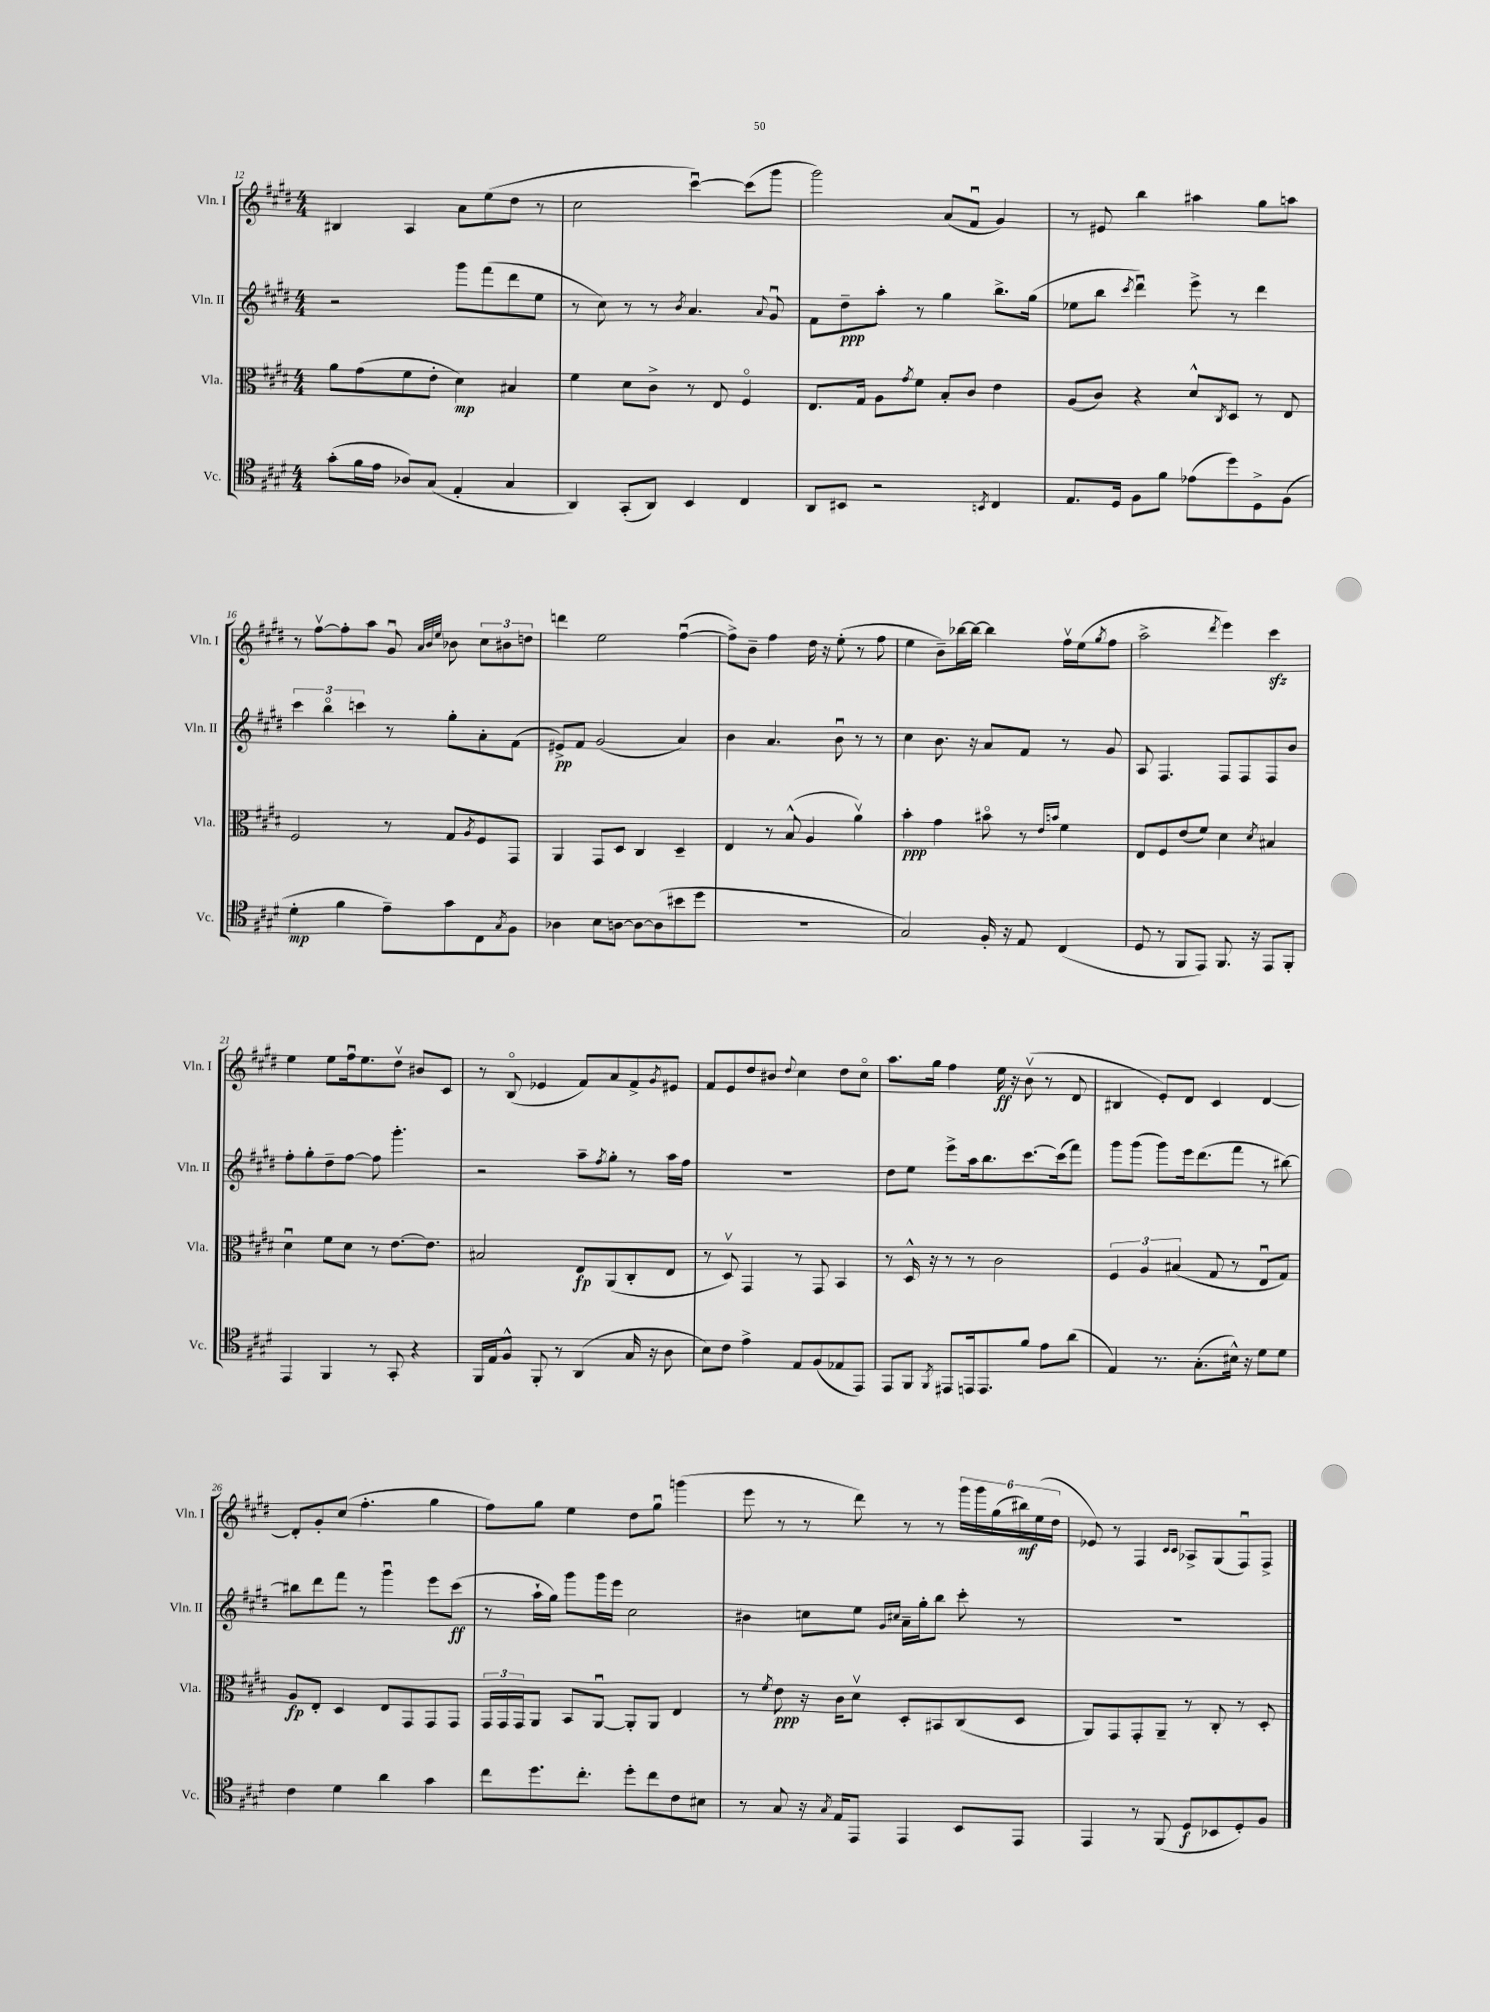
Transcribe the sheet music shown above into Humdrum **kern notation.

**kern	**dynam	**kern	**dynam	**kern	**dynam	**kern	**dynam
*part4	*part4	*part3	*part3	*part2	*part2	*part1	*part1
*staff4	*staff4	*staff3	*staff3	*staff2	*staff2	*staff1	*staff1
*I"Vc.	*	*I"Vla.	*	*I"Vln. II	*	*I"Vln. I	*
*I'Vc.	*	*I'Vla.	*	*I'Vln. II	*	*I'Vln. I	*
*clefC4	*	*clefC3	*	*clefG2	*	*clefG2	*
*k[f#c#g#d#]	*	*k[f#c#g#d#]	*	*k[f#c#g#d#]	*	*k[f#c#g#d#]	*
*M4/4	*	*M4/4	*	*M4/4	*	*M4/4	*
=12	=12	=12	=12	=12	=12	=12	=12
(8g#'\L	.	8a\L	.	2r	.	4B#X/	.
16f#\L	.	(8g#\	.	.	.	.	.
16e\JJ	.	.	.	.	.	.	.
8A-X/L)	.	8f#\	.	.	.	4A/	.
(8G#/J	.	8e'\J	.	.	.	.	.
4E'/	.	4d#\)	mp	8ggg#\L	.	8a\L	.
.	.	.	.	(8fff#\	.	(8ee\	.
4G#/	.	4B#X/	.	8ddd#\	.	8dd#\J	.
.	.	.	.	8ee\J	.	8r	.
=13	=13	=13	=13	=13	=13	=13	=13
4AA/)	.	4f#\	.	8r	.	2cc#\	.
.	.	.	.	8cc#\)	.	.	.
(8GG#'/L	.	8d#\L	.	8r	.	.	.
8AA/J)	.	8c#^\J	.	8r	.	.	.
.	.	.	.	8qb/	.	.	.
4BB/	.	8r	.	4.a/	.	[4ccc#u\)	.
.	.	8E/	.	.	.	.	.
4C#/	.	4F#/	.	.	.	(8ccc#\L]	.
.	.	.	.	8qqa/	.	.	.
.	.	.	.	8g#u/	.	8ggg#\J	.
=14	=14	=14	=14	=14	=14	=14	=14
8AA/L	.	8.E/L	.	8f#\L	.	2ggg#\)	.
8BB#X/J	.	.	.	8dd#~\	ppp	.	.
.	.	16G#/Jk	.	.	.	.	.
2r	.	8A\L	.	8aa'\J	.	.	.
.	.	8qg#/	.	.	.	.	.
.	.	8f#\J	.	8r	.	.	.
.	.	8B'/L	.	4gg#\	.	(8a/L	.
.	.	8c#/J	.	.	.	8f#u/J	.
8qBBn/	.	.	.	.	.	.	.
4C#/	.	4e\	.	8.bb^\L	.	4g#/)	.
.	.	.	.	(16gg#\Jk	.	.	.
=15	=15	=15	=15	=15	=15	=15	=15
8.E/L	.	(8A/L	.	8ee-X\L	.	8r	.
.	.	8c#/J)	.	8bb\J	.	8e#X/	.
16D#/Jk	.	.	.	.	.	.	.
.	.	.	.	8qccc#/	.	.	.
8F#\L	.	4r	.	4ddd#u\)	.	4bb\	.
8f#\J	.	.	.	.	.	.	.
(8e-X\L	.	8d#^^/L	.	8eee^\	.	4aa#X\	.
.	.	8qC#/	.	.	.	.	.
8dd#\)	.	8D#/J	.	8r	.	.	.
8D#^\	.	8r	.	4ddd#\	.	8gg#\L	.
(8F#\J	.	8E/	.	.	.	8aan\J	.
!!LO:LB:g=z
=16	=16	=16	=16	=16	=16	=16	=16
4d#'\	mp	2F#/	.	6ccc#\	.	8r	.
.	.	.	.	.	.	[8ff#v\L	.
.	.	.	.	6bb\	.	.	.
4f#\	.	.	.	.	.	8ff#'\]	.
.	.	.	.	6cccn\	.	.	.
.	.	.	.	.	.	8aa\J	.
8e~\L)	.	8r	.	8r	.	8g#u/	.
.	.	.	.	.	.	32qqa/LLL	.
.	.	.	.	.	.	32qqb/	.
.	.	.	.	.	.	32qqee/JJJ	.
8g#\	.	8G#/L	.	8gg#'\L	.	8b-X\	.
.	.	8qA/	.	.	.	.	.
8C#\	.	8F#/	.	8a'\	.	12cc#\L	.
.	.	.	.	.	.	12b#X\	.
8qG#/	.	.	.	.	.	.	.
8F#\J	.	8GG#/J	.	(8f#\J	.	.	.
.	.	.	.	.	.	12ddn\J	.
=17	=17	=17	=17	=17	=17	=17	=17
4A-X\	.	4AA/	.	8e#X^/L)	pp	4dddn\	.
.	.	.	.	8f#/J	.	.	.
8B\L	.	8GG#/L	.	(2g#/	.	2ee\	.
[8An\J	.	8D#/J	.	.	.	.	.
8A\L_	.	4C#/	.	.	.	.	.
(8A\]	.	.	.	.	.	.	.
8b#X\	.	4D#~/	.	4a/)	.	([4ff#u\	.
8dd#\J	.	.	.	.	.	.	.
=18	=18	=18	=18	=18	=18	=18	=18
1r	.	4E/	.	4b\	.	8ff#^\L])	.
.	.	.	.	.	.	8b~\J	.
.	.	8r	.	4.a/	.	4ff#\	.
.	.	(8B^^/	.	.	.	.	.
.	.	4A/	.	.	.	16dd#\	.
.	.	.	.	.	.	16r	.
.	.	.	.	8bu\	.	(8ee'\	.
.	.	4av\)	.	8r	.	8r	.
.	.	.	.	8r	.	8ff#\	.
=19	=19	=19	=19	=19	=19	=19	=19
2G#/)	.	4b'\	ppp	4cc#\	.	4ee\	.
.	.	4g#\	.	8.b\	.	8b~\L)	.
.	.	.	.	.	.	[16bb-X\L	.
.	.	.	.	16r	.	16bb-\JJ_	.
16F#'/	.	8b#X\	.	8a/L	.	4bb-\]	.
16r	.	.	.	.	.	.	.
8E/	.	8r	.	8f#/J	.	.	.
.	.	16qqe/LL	.	.	.	.	.
.	.	16qqbn/JJ	.	.	.	.	.
(4C#/	.	4f#\	.	8r	.	16ff#v\LL	.
.	.	.	.	.	.	(16ee\J	.
.	.	.	.	.	.	8qgg#/	.
.	.	.	.	8g#/	.	8ff#\J	.
=20	=20	=20	=20	=20	=20	=20	=20
8D#/	.	8E/L	.	8A/	.	2aa^\	.
8r	.	8F#/	.	4.F#/	.	.	.
8FF#/L	.	(8e/	.	.	.	.	.
8EE/J)	.	8f#/J)	.	.	.	.	.
.	.	.	.	.	.	8qddd#/	.
8.FF#/	.	4d#\	.	8F#/L	.	4eee\)	.
.	.	.	.	8F#/	.	.	.
16r	.	.	.	.	.	.	.
.	.	8qd#/	.	.	.	.	.
8EE/L	.	4B#X/	.	8F#/	.	4ccc#zz\	.
8FF#'/J	.	.	.	8b/J	.	.	.
!!LO:LB:g=z
=21	=21	=21	=21	=21	=21	=21	=21
4EE/	.	4d#u\	.	8ff#'\L	.	4ee\	.
.	.	.	.	8gg#'\	.	.	.
4FF#/	.	8f#\L	.	8dd#~\	.	8ee\L	.
.	.	8d#\J	.	[8ff#\J	.	16ff#u\k	.
.	.	.	.	.	.	8.ee\	.
8r	.	8r	.	8ff#\]	.	.	.
8GG#'/	.	[8.e\L	.	4.ggg#'\	.	8dd#v\J	.
4r	.	.	.	.	.	8b#X/L	.
.	.	8.e\J]	.	.	.	.	.
.	.	.	.	.	.	8c#/J	.
=22	=22	=22	=22	=22	=22	=22	=22
16FF#/LL	.	2B#X/	.	2r	.	8r	.
16E/J	.	.	.	.	.	.	.
8F#^^/J	.	.	.	.	.	(8B/	.
8FF#'/	.	.	.	.	.	4e-X/	.
8r	.	.	.	.	.	.	.
(4AA/	.	8E/L	fp	8aa~\L	.	8f#/L)	.
.	.	.	.	8qff#/	.	.	.
.	.	(8AA/	.	8gg#'\J	.	8a/	.
16G#/	.	8C#'/	.	8r	.	8f#^/	.
16r	.	.	.	.	.	.	.
.	.	.	.	.	.	8qg#/	.
8A\	.	8E/J	.	16aa\LL	.	8e#X/J	.
.	.	.	.	16ff#\JJ	.	.	.
=23	=23	=23	=23	=23	=23	=23	=23
8B\L)	.	8r	.	1r	.	8f#/L	.
8c#\J	.	8D#v/)	.	.	.	8e/	.
4e^\	.	4GG#/	.	.	.	8dd#/	.
.	.	.	.	.	.	8b#X/J	.
.	.	.	.	.	.	8qqdd#/	.
8E/L	.	8r	.	.	.	4cc#\	.
(8F#/	.	8GG#/	.	.	.	.	.
8E-X/	.	4BB/	.	.	.	8dd#\L	.
8EE/J)	.	.	.	.	.	8cc#\J	.
=24	=24	=24	=24	=24	=24	=24	=24
8EE/L	.	8r	.	8dd#\L	.	8.aa\L	.
8FF#/J	.	16D#^^/	.	8ee\J	.	.	.
.	.	16r	.	.	.	16gg#\Jk	.
8qFF#/	.	.	.	.	.	.	.
8EE#X/L	.	8r	.	8eee^\L	.	4ff#\	.
16EEn/k	.	8r	.	16aa\k	.	.	.
8.EE/	.	.	.	8.bb\	.	.	.
.	.	2c#\	.	.	.	16ee\	ff
.	.	.	.	.	.	16r	.
8f#/J	.	.	.	[8.ccc#\	.	(8bv\	.
8e\L	.	.	.	.	.	8r	.
.	.	.	.	(16ccc#\k]	.	.	.
(8a\J	.	.	.	8fff#\J)	.	8d#/	.
=25	=25	=25	=25	=25	=25	=25	=25
4E/)	.	6F#/	.	8ggg#\L	.	4B#X/	.
.	.	.	.	(8ggg#\J	.	.	.
.	.	6A/	.	.	.	.	.
8.r	.	.	.	8ggg#\L)	.	8e'/L)	.
.	.	(6B#X/	.	.	.	.	.
.	.	.	.	16eee\k	.	8d#/J	.
(8.G#'\L	.	.	.	(8.ddd#\	.	.	.
.	.	8G#/	.	.	.	4c#/	.
16B#X^^\Jk)	.	8r	.	8fff#\J	.	.	.
16r	.	.	.	.	.	.	.
8d#\L	.	8Eu/L	.	8r	.	[4d#/	.
8d#\J	.	8G#/J)	.	[8bb#X\)	.	.	.
!!LO:LB:g=z
=26	=26	=26	=26	=26	=26	=26	=26
4c#\	.	8A/L	fp	8bb#X\L]	.	8d#'/L]	.
.	.	8E'/J	.	8ddd#\	.	8g#'/	.
4d#\	.	4D#/	.	8fff#\J	.	(8cc#/J	.
.	.	.	.	8r	.	4.ff#'\	.
4a\	.	8E/L	.	4ggg#u\	.	.	.
.	.	8GG#/	.	.	.	.	.
4g#\	.	8GG#/	.	8eee\L	.	4gg#\	.
.	.	8GG#/J	.	(8ccc#\J	ff	.	.
=27	=27	=27	=27	=27	=27	=27	=27
8cc#\L	.	24GG#/LL	.	8r	.	8ff#\L)	.
.	.	24GG#/	.	.	.	.	.
.	.	24GG#/J	.	.	.	.	.
8.dd#\	.	8AA/J	.	16aa`\LL	.	8gg#\J	.
.	.	.	.	16gg#\JJ)	.	.	.
.	.	8BB/L	.	8ggg#\L	.	4ee\	.
8.cc#'\J	.	.	.	.	.	.	.
.	.	[8AAu/J	.	16ggg#\L	.	.	.
.	.	.	.	16eee\JJ	.	.	.
8dd#'\L	.	8AA'/L]	.	2cc#\	.	8dd#\L	.
8cc#\	.	8AA/J	.	.	.	8gg#u\J	.
8c#\	.	4E/	.	.	.	(4gggn\	.
8B#X\J	.	.	.	.	.	.	.
=28	=28	=28	=28	=28	=28	=28	=28
8r	.	8r	.	4b#X\	.	8eee\	.
.	.	8qf#/	.	.	.	.	.
8G#/	.	8e\	ppp	.	.	8r	.
16r	.	16r	.	8ccn\L	.	8r	.
8qG#/	.	.	.	.	.	.	.
16E/KL	.	16c#\KL	.	.	.	.	.
8EE/J	.	8d#v\J	.	8ee\J	.	8ddd#\)	.
.	.	.	.	16qqg#/LL	.	.	.
.	.	.	.	16qqcc#X/JJ	.	.	.
4EE/	.	8D#'/L	.	16a~\LL	.	8r	.
.	.	.	.	16gg#'\J	.	.	.
.	.	8BB#X/	.	8bb\J	.	8r	.
8BB/L	.	(8C#/	.	8ccc#'\	.	24ggg#\LL	.
.	.	.	.	.	.	24ggg#\	.
.	.	.	.	.	.	(24gg#\	.
8EE/J	.	8D#/J	.	8r	.	24bb#X\)	mf
.	.	.	.	.	.	(24ee\	.
.	.	.	.	.	.	24dd#\JJ	.
=29	=29	=29	=29	=29	=29	=29	=29
4EE/	.	8AA/L)	.	1r	.	8e-X/)	.
.	.	8GG#/	.	.	.	8r	.
8r	.	8GG#'/	.	.	.	4F#/	.
(8FF#/	.	8AA~/J	.	.	.	.	.
.	.	.	.	.	.	16qqc#/LL	.
.	.	.	.	.	.	16qqc#/JJ	.
8D#/L	f	8r	.	.	.	8A-X^/L	.
8BB-X/	.	8C#'/	.	.	.	(8G#/	.
8D#'/)	.	8r	.	.	.	8F#u/)	.
8F#/J	.	8D#'/	.	.	.	8F#^/J	.
==	==	==	==	==	==	==	==
*-	*-	*-	*-	*-	*-	*-	*-
